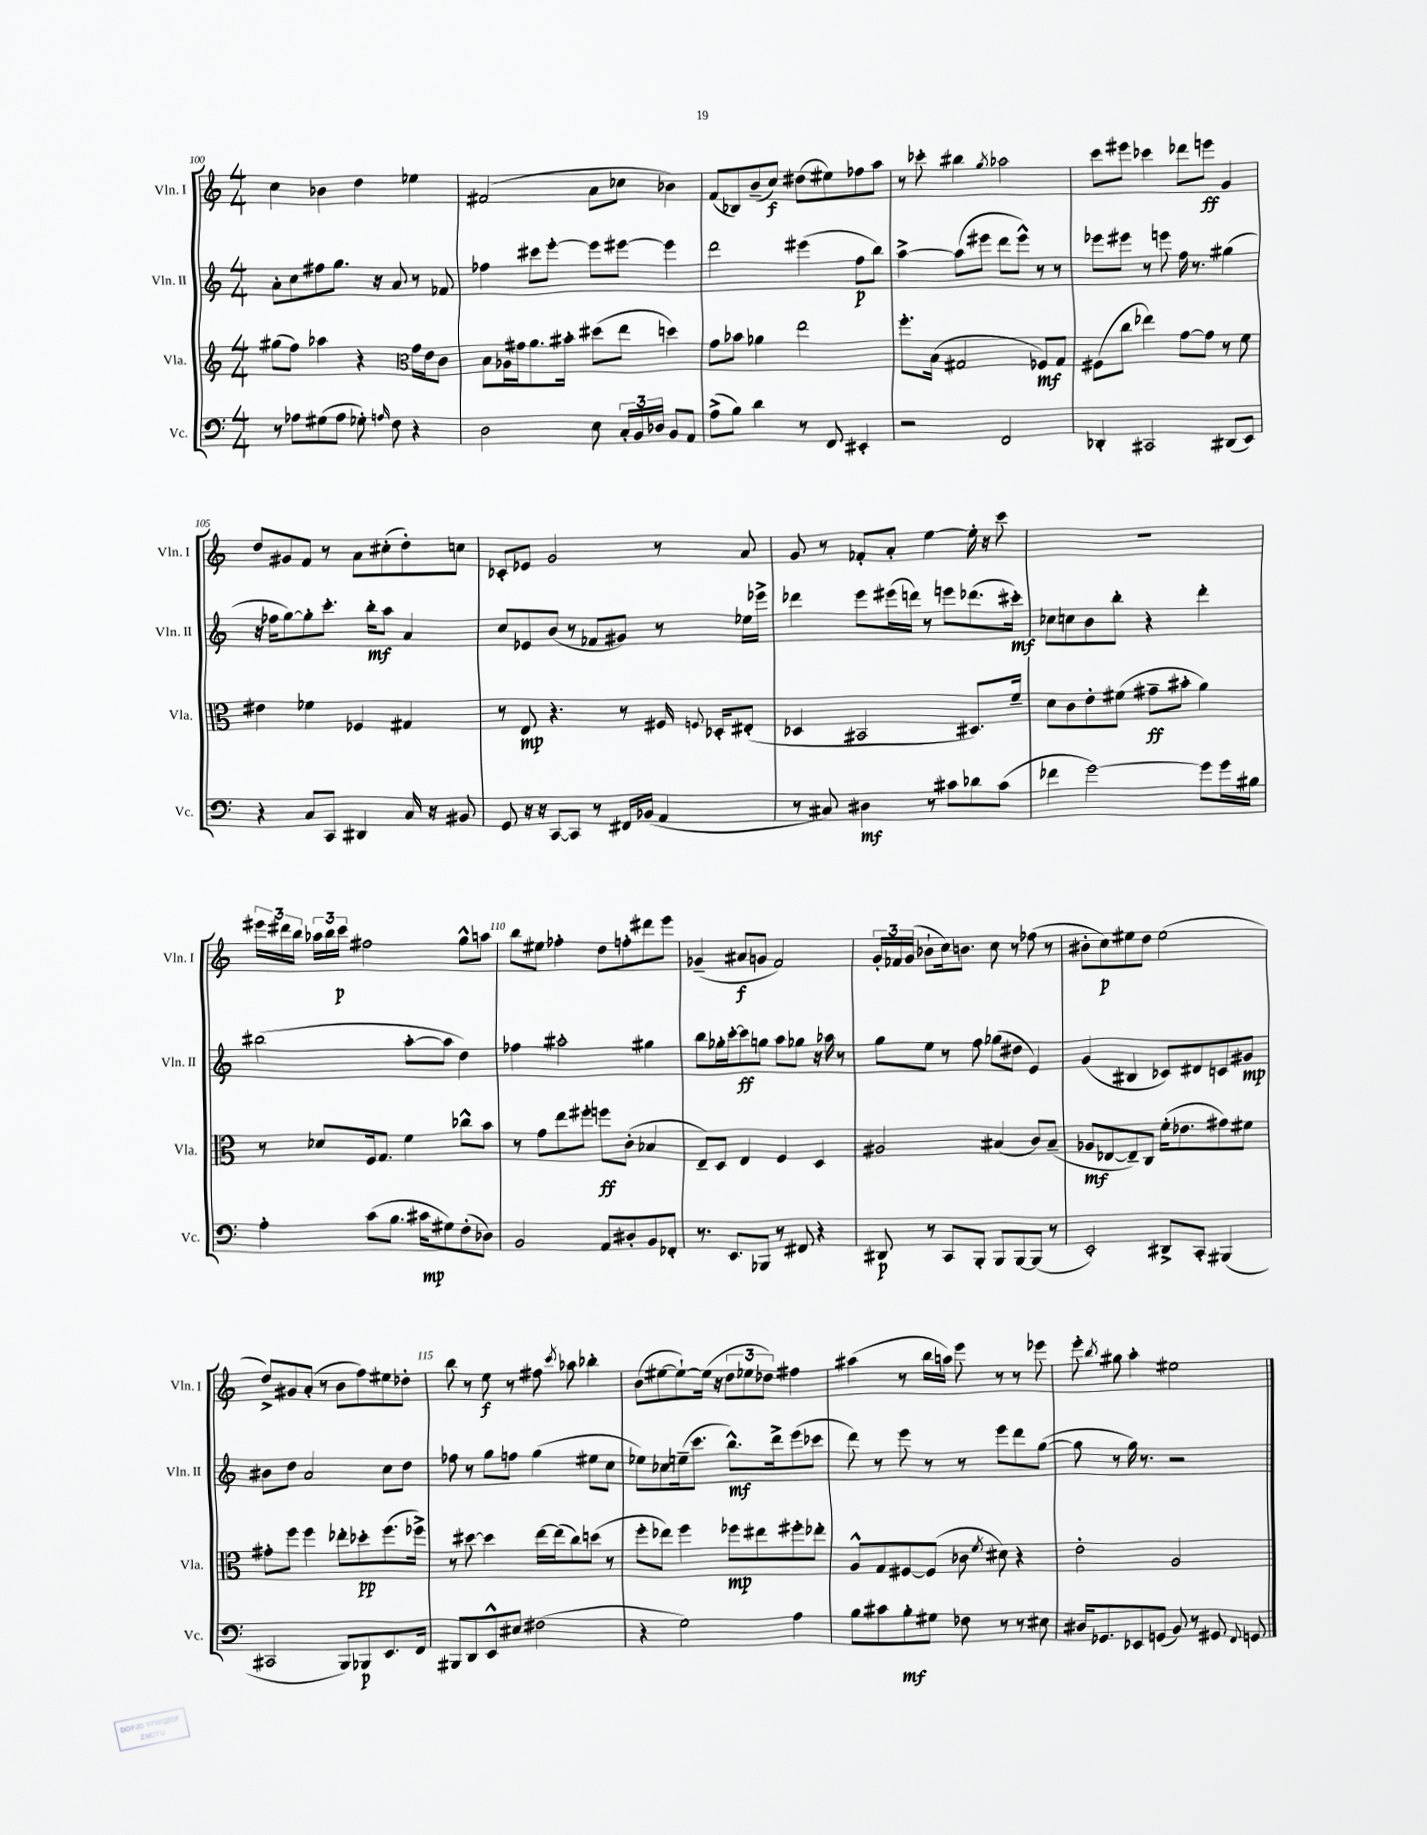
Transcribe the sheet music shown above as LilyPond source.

<<
\new StaffGroup <<
\new Staff = "s0" \with { instrumentName = "Vln. I" shortInstrumentName = "Vln. I" } {
    \clef treble \key c \major \numericTimeSignature \time 4/4
    \autoBeamOff c''4 bes'4 d''4 ees''4 |
    fis'2( a'8[ ces''8] bes'4) |
    f'8[( bes8) b'8--( c''8]\f) dis''8[( eis''8) fes''8 a''8] |
    r8 ces'''8-. bis''4 \acciaccatura { g''8 } aes''2 |
    c'''8[ eis'''8] ces'''4 des'''8[ e'''8]\ff g'4 |
    d''8[ gis'8 f'8] r8 a'8[ cis''8-.( d''8-.) c''8] |
    ces'8[-. ees'8] g'2 r8 a'8 |
    g'8 r8 fes'8[-. a'8]-. e''4~ e''16-. r16 c'''8 |
    R1 |
    \tuplet 3/2 { eis'''16[ dis'''16 b''16] } \tuplet 3/2 { aes''16[ b''16 c'''16]\p } fis''2 g''8[-^ a''8] |
    b''8[ eis''8] fes''4-. d''8[ f''8-. dis'''8 e'''8] |
    ges'4--( ais'8[\f g'8] f'2) |
    \tuplet 3/2 { g'16[-. fes'16 g'16]( } bes'8[-! c''16) b'8.] c''8 r8 fes''8( r8 |
    bis'8[-. c''8\p) eis''8 d''8] eis''2( |
    d''8[->) gis'8 a'8]-.( r8 b'8[ f''8) eis''8 des''8]-. |
    b''8 r8 e''8\f r8 fis''8 \acciaccatura { c'''8 } aes''8 bes''4-. |
    b'8[( eis''8~ eis''8~-!) eis''16]( r16 \tuplet 3/2 { d''8[ ees''8 des''8]) } fis''4 |
    ais''4( r8 b''16[ a''16]) e'''8 r8 r8 ees'''8 |
    e'''8-. \acciaccatura { b''8 } gis''8 a''4-. eis''2 \bar "|." |
}
\new Staff = "s1" \with { instrumentName = "Vln. II" shortInstrumentName = "Vln. II" } {
    \clef treble \key c \major \numericTimeSignature \time 4/4
    \autoBeamOff a'8[-. c''8 fis''8 g''8.] r16 a'8 r8 fes'8 |
    fes''4 cis'''8[ e'''8]~-. e'''8[ eis'''8]~ eis'''4 |
    d'''2 eis'''4( f''8[\p b''8]) |
    a''4~-> a''8[( eis'''8] d'''8[ eis'''8]-^) r8 r8 |
    ees'''8[ eis'''8] r8 e'''8 f''16 r8. gis''4( |
    r16 fes''16[ g''8~) g''8-. c'''8.]-. b''16[-.\mf a''8] a'4 |
    c''8[ ees'8 b'8]( r8 fes'8[ gis'8]) r8 ees''16[ ees'''16]-> |
    des'''4 e'''8[ eis'''16( d'''16]) r8 e'''8[ des'''8.( cis'''16]-.\mf) |
    ces''8[ c''8 b'8 b''8]-. r4 d'''4-. |
    bis''2( a''8[~-. a''8] d''4) |
    fes''4 ais''2-. gis''4 |
    b''8[ ges''16-. c'''16~-. c'''8\ff g''8] a''8[ ges''8] r16 aes''16 r8 |
    g''8[ e''8] r8 f''8 ges''8[( dis''8] e'4) |
    g'4( bis4 ces'8[) dis'8 c'8 gis'8]\mp |
    bis'8[ d''8] a'2 c''8[ d''8] |
    fes''8 r8 g''8[ f''8] g''4( eis''8[ c''8] |
    ees''8[) ces''8 e''16--( c'''8.] b''8.[-^\mf) d'''16-> e'''8( ces'''8] |
    d'''8) r8 e'''8 r8 r8 e'''8[ d'''8 g''8]~( |
    g''8 r8 g''16) r8. r2 \bar "|." |
}
\new Staff = "s2" \with { instrumentName = "Vla." shortInstrumentName = "Vla." } {
    \clef treble \key c \major \numericTimeSignature \time 4/4
    \autoBeamOff gis''8[( f''8]) aes''4 r4 \clef alto g'16[ e'16 c'8] |
    b8[ aes16 gis'16 a'8. bis'16]-. dis''8[( e''8] d''4) |
    g'8[ bes'8] aes'4 e''2 |
    f''8.[-. b16]( gis2 fes8[\mf) gis8] |
    fis8[( c''8] ees''4) g'8[~ g'8] r8 f'8 |
    eis'4 fes'4 fes4 gis4 |
    r8 e8\mp r4. r8 fis16 \appoggiatura { f8 } des16[-. eis8]-.( |
    des4 bis,2 dis8.[) f'16]-- |
    d'8[ c'8 e'8-. fis'8]( gis'8[--\ff bis'8]-. a'4) |
    r8 des'8[ f16 g8.] f'4 ces''8[-^ b'8] |
    r8 g'8[ e''8 fis''8]-. f''8[\ff c'8]-.( bes4 |
    e8[--) d8] e4 f4 d4 |
    ais2 bis4( c'8[) bis8]--( |
    aes8[\mf ees8~ ees8--) c8] f'16[-.( ees'8. gis'8) fis'8] |
    gis'8[-. f''8] f''4 ees''8[-. des''8-.\pp f''8.( fes''16]->) |
    r8 dis''8~ dis''4 e''16[~ e''16( c''8) d''8]( r8 |
    f''8[-. ees''8]) f''4 fes''8[\mp eis''8 fis''8-. ees''8]-. |
    a8[-^ g8 fis8~ fis8]( ces'8 \acciaccatura { f'8 } dis'8) r4 |
    e'2-. a2 \bar "|." |
}
\new Staff = "s3" \with { instrumentName = "Vc." shortInstrumentName = "Vc." } {
    \clef bass \key c \major \numericTimeSignature \time 4/4
    \autoBeamOff r8 aes8[ gis8( aes8] ges8-.) \grace { a16 } f8 r4 |
    d2 e8 \tuplet 3/2 { c16[-. b,16 des16] } b,8[ a,8] |
    a8[->( b8]) d'4 r8 f,8 eis,4-. |
    r2 f,2 |
    des,4-. cis,2 dis,8[( e,8]) |
    r4 c8[ c,8] dis,4 c16 r16 bis,8 |
    g,8 r16 r16 c,8[~ c,8] r8 fis,16[ bes,16]( a,4 |
    r8 cis8) dis4\mf r8 cis'8[ des'8 cis'8]( |
    fes'4 g'2~) g'8[ g'16 bis16] |
    a4-. c'8[( b8.] cis'16[\mp gis8) f8-.( des8]) |
    b,2 a,8[ dis8-. b,8 fes,8]-. |
    r8. e,8.[ bes,,8] r8 fis,8 r4 |
    dis,8\p r8 c,8[ b,,8]-. b,,8[ b,,8~ b,,8]( r8 |
    e,2-.) dis,8[-> c,8]-. bis,,4( |
    cis,2 b,,8[) bes,,8\p e,8. f,16] |
    bis,,8[ d,8 e,8-^ eis8] fis2( |
    r4 g2) a4 |
    b8[ cis'8 b8-.\mf gis8] fes8 r8 r8 eis8 |
    dis16[ ges,8. ees,8 g,8]( b,8) r8 gis,8 \appoggiatura { f,8 } g,8 \bar "|." |
}
>>
>>
\layout { \context { \Score currentBarNumber = #100 \override BarNumber.break-visibility = ##(#f #t #t) barNumberVisibility = #(every-nth-bar-number-visible 5) } }
